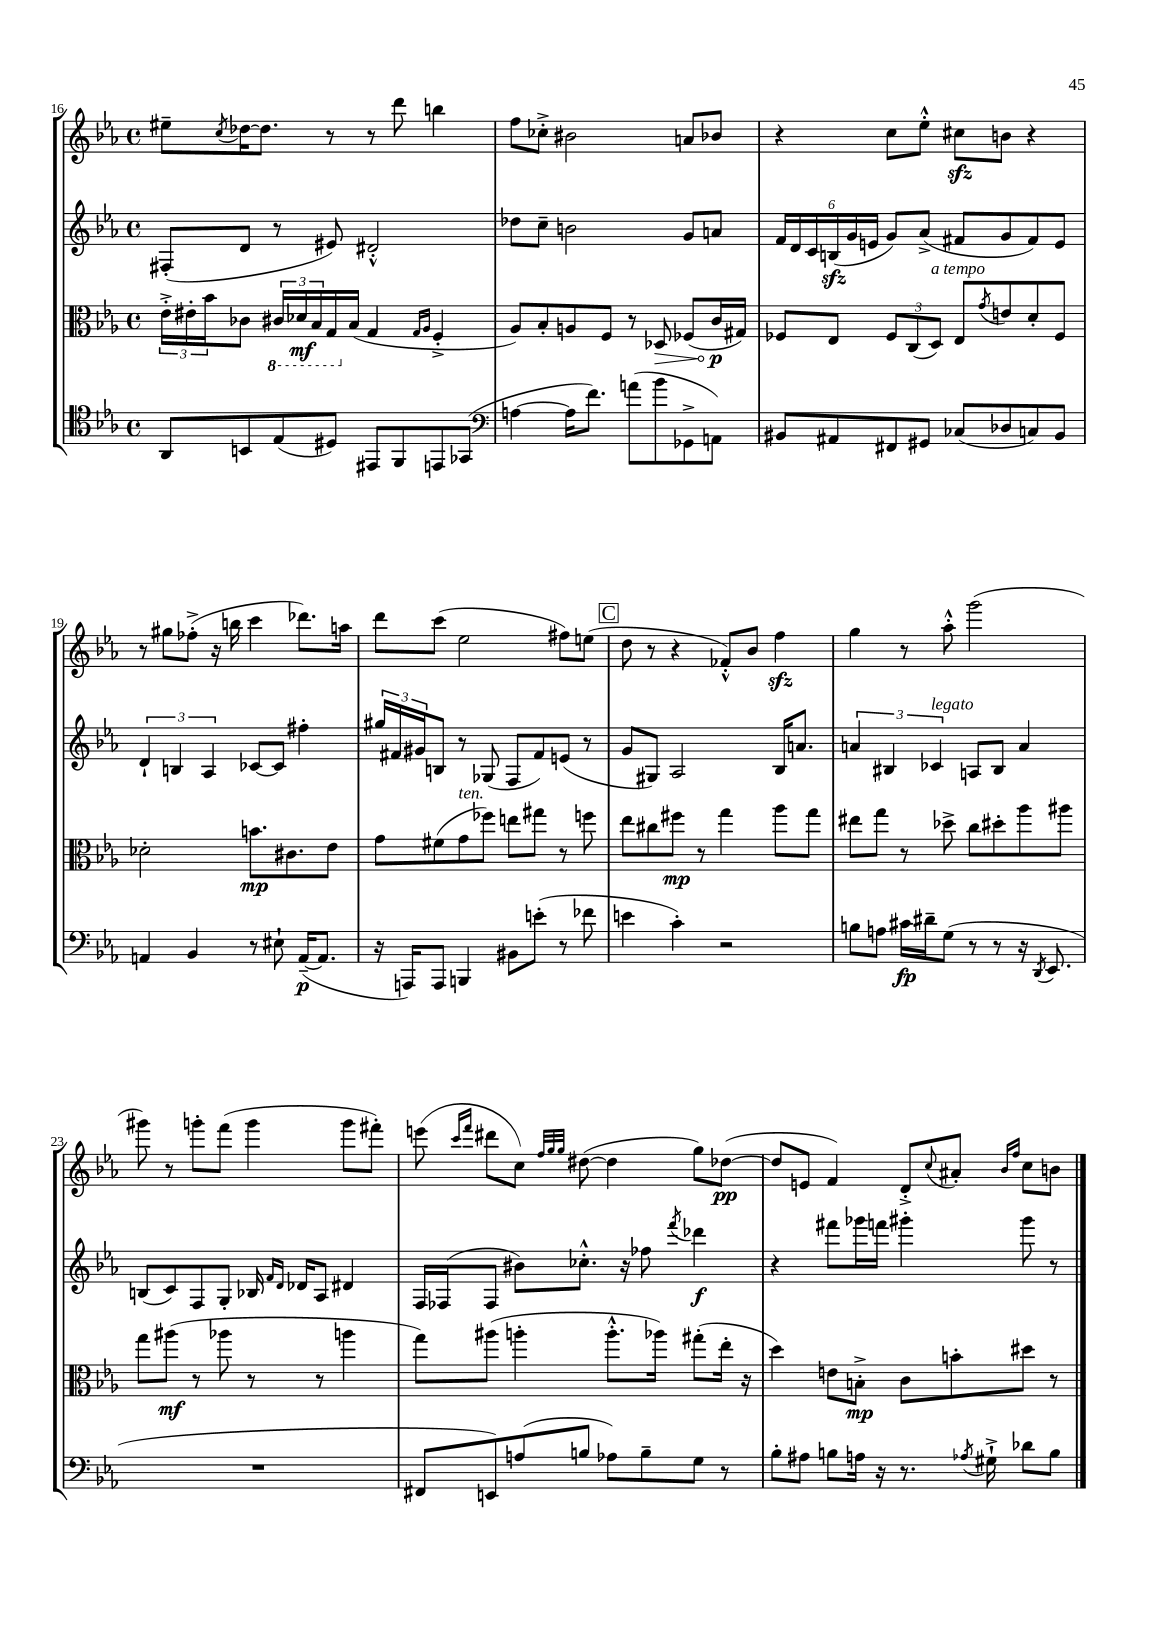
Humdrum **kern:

**kern	**kern	**kern	**kern
*staff4	*staff3	*staff2	*staff1
*clefC4	*clefC3	*clefG2	*clefG2
*k[b-e-a-]	*k[b-e-a-]	*k[b-e-a-]	*k[b-e-a-]
*M4/4	*M4/4	*M4/4	*M4/4
*met(c)	*met(c)	*met(c)	*met(c)
8AA-	24e-'^	(8F#'	8ee#~
.	24e#'	.	.
.	24b-	.	.
.	.	.	8qcc
8BB	8c-	8d	[16dd-
.	.	.	8.dd-]
(8E-	24C#	8r	.
.	24D-	.	.
.	24BB-	.	.
8D#)	16GG	8e#)	8r
.	(16B-	.	.
8EE#	4G	2d#'^^	8r
8FF	.	.	8ddd
.	16qqG	.	.
.	16qqA-	.	.
8EE	4F'^	.	4bb
(8GG-	.	.	.
=	=	=	=
*clefF4	*	*	*
[4A	8A-)	8dd-	8ff
.	8B-'	8cc~	8cc-'^
16A]	8A	2b	2b#
8.f)	.	.	.
.	8F	.	.
(8a	8r	.	.
8b-	8D-	.	.
8GG-^	(8F-	8g	8a
8AA)	16c	8a	8b-
.	16G#)	.	.
=	=	=	=
8BB#	8F-	24f	4r
.	.	24d	.
.	.	24c	.
8AA#	8E-	(24B	.
.	.	24g	.
.	.	24e	.
8FF#	12F-	8g)	8cc
.	(12C	.	.
8GG#	.	(8a-^	8ee-'^^
.	12D)	.	.
(8C-	8E-	8f#	8cc#
.	8qg	.	.
8D-	8e	8g	8b
8C)	8d'	8f#)	4r
8BB#	8F-	8e	.
=	=	=	=
4AA	2d-'	6d`	8r
.	.	.	8gg#
.	.	6B	.
4BB-	.	.	(8ff-'^
.	.	6A-	.
.	.	.	16r
.	.	.	16bb
8r	8.b	[8c-	4ccc
8E#`	.	8c-]	.
.	8.c#	.	.
([16AA~	.	4ff#'	8.ddd-)
8.AA]	.	.	.
.	8e-	.	.
.	.	.	16aa
=	=	=	=
16r	8g	24gg#	8ddd
.	.	24f#	.
16AAA)	.	.	.
.	.	24g#	.
8AAA	(8f#	8B	(8ccc
4BBB	8g	8r	2ee-
.	8ff-)	(8G-	.
8BB#	8ee	8F	.
(8e'	8gg#	8f#)	.
8r	8r	(8e	8ff#)
8f-	8ff	8r	(8ee
=	=	=	=
4e	8ee-	8g	8dd
.	8cc#	8G#)	8r
4c')	8ff#	2A-	4r
.	8r	.	.
2r	4gg	.	8f-'^^)
.	.	.	8b-
.	8aa-	16B-	4ff
.	.	8.a	.
.	8gg	.	.
=	=	=	=
8B	8ee#	6a	4gg
8A	8gg	.	.
.	.	6B#	.
16c#	8r	.	8r
16d#~	.	.	.
.	.	6c-	.
(8G	8dd-^	.	8aa-'^^
8r	8cc	8A	(2ggg
8r	8dd#'	8B#	.
16r	8aa-	4a	.
8qDD	.	.	.
8.EE-	.	.	.
.	8aa#	.	.
=	=	=	=
1r	8gg	(8B	8ggg#)
.	(8aa#	8c)	8r
.	8r	8F	8ggg'
.	8aa-	8G'	(8fff
.	8r	16B-	4ggg
.	.	16qqf	.
.	.	16qqd	.
.	.	16d-	.
.	8r	8A-	.
.	4aa	4d#	8ggg
.	.	.	8fff#')
=	=	=	=
8FF#	8gg)	16F	(8eee
.	.	(16F-	.
.	.	.	16qqccc
.	.	.	16qqfff
8EE)	(8aa#	8F-	8ddd#
(8A	4aa'	8b#)	8cc)
.	.	.	32qqff
.	.	.	32qqgg
.	.	.	32qqgg
8B	.	8.cc-'^^	([8dd#
8A-)	8.aa'^^	.	4dd#]
.	.	16r	.
8B~	.	8ff-	.
.	16aa-)	.	.
.	.	8qfff	.
8G	(8gg#'	4ddd-	8gg)
8r	16ee-'	.	([8dd-
.	16r	.	.
=	=	=	=
8B-'	4dd)	4r	8dd-]
8A#	.	.	8e
8B	8e	8fff#	4f)
16A	8B'^	16ggg-	.
16r	.	16fff	.
8.r	8c	4ggg#'	8d'^
.	.	.	8qqcc
.	8b'	.	8a#'
8qA-	.	.	.
16G#`^	.	.	.
.	.	.	16qqb-
.	.	.	16qqff
8d-	8dd#	8ggg#	8cc
8B	8r	8r	8b
==	==	==	==
*-	*-	*-	*-
